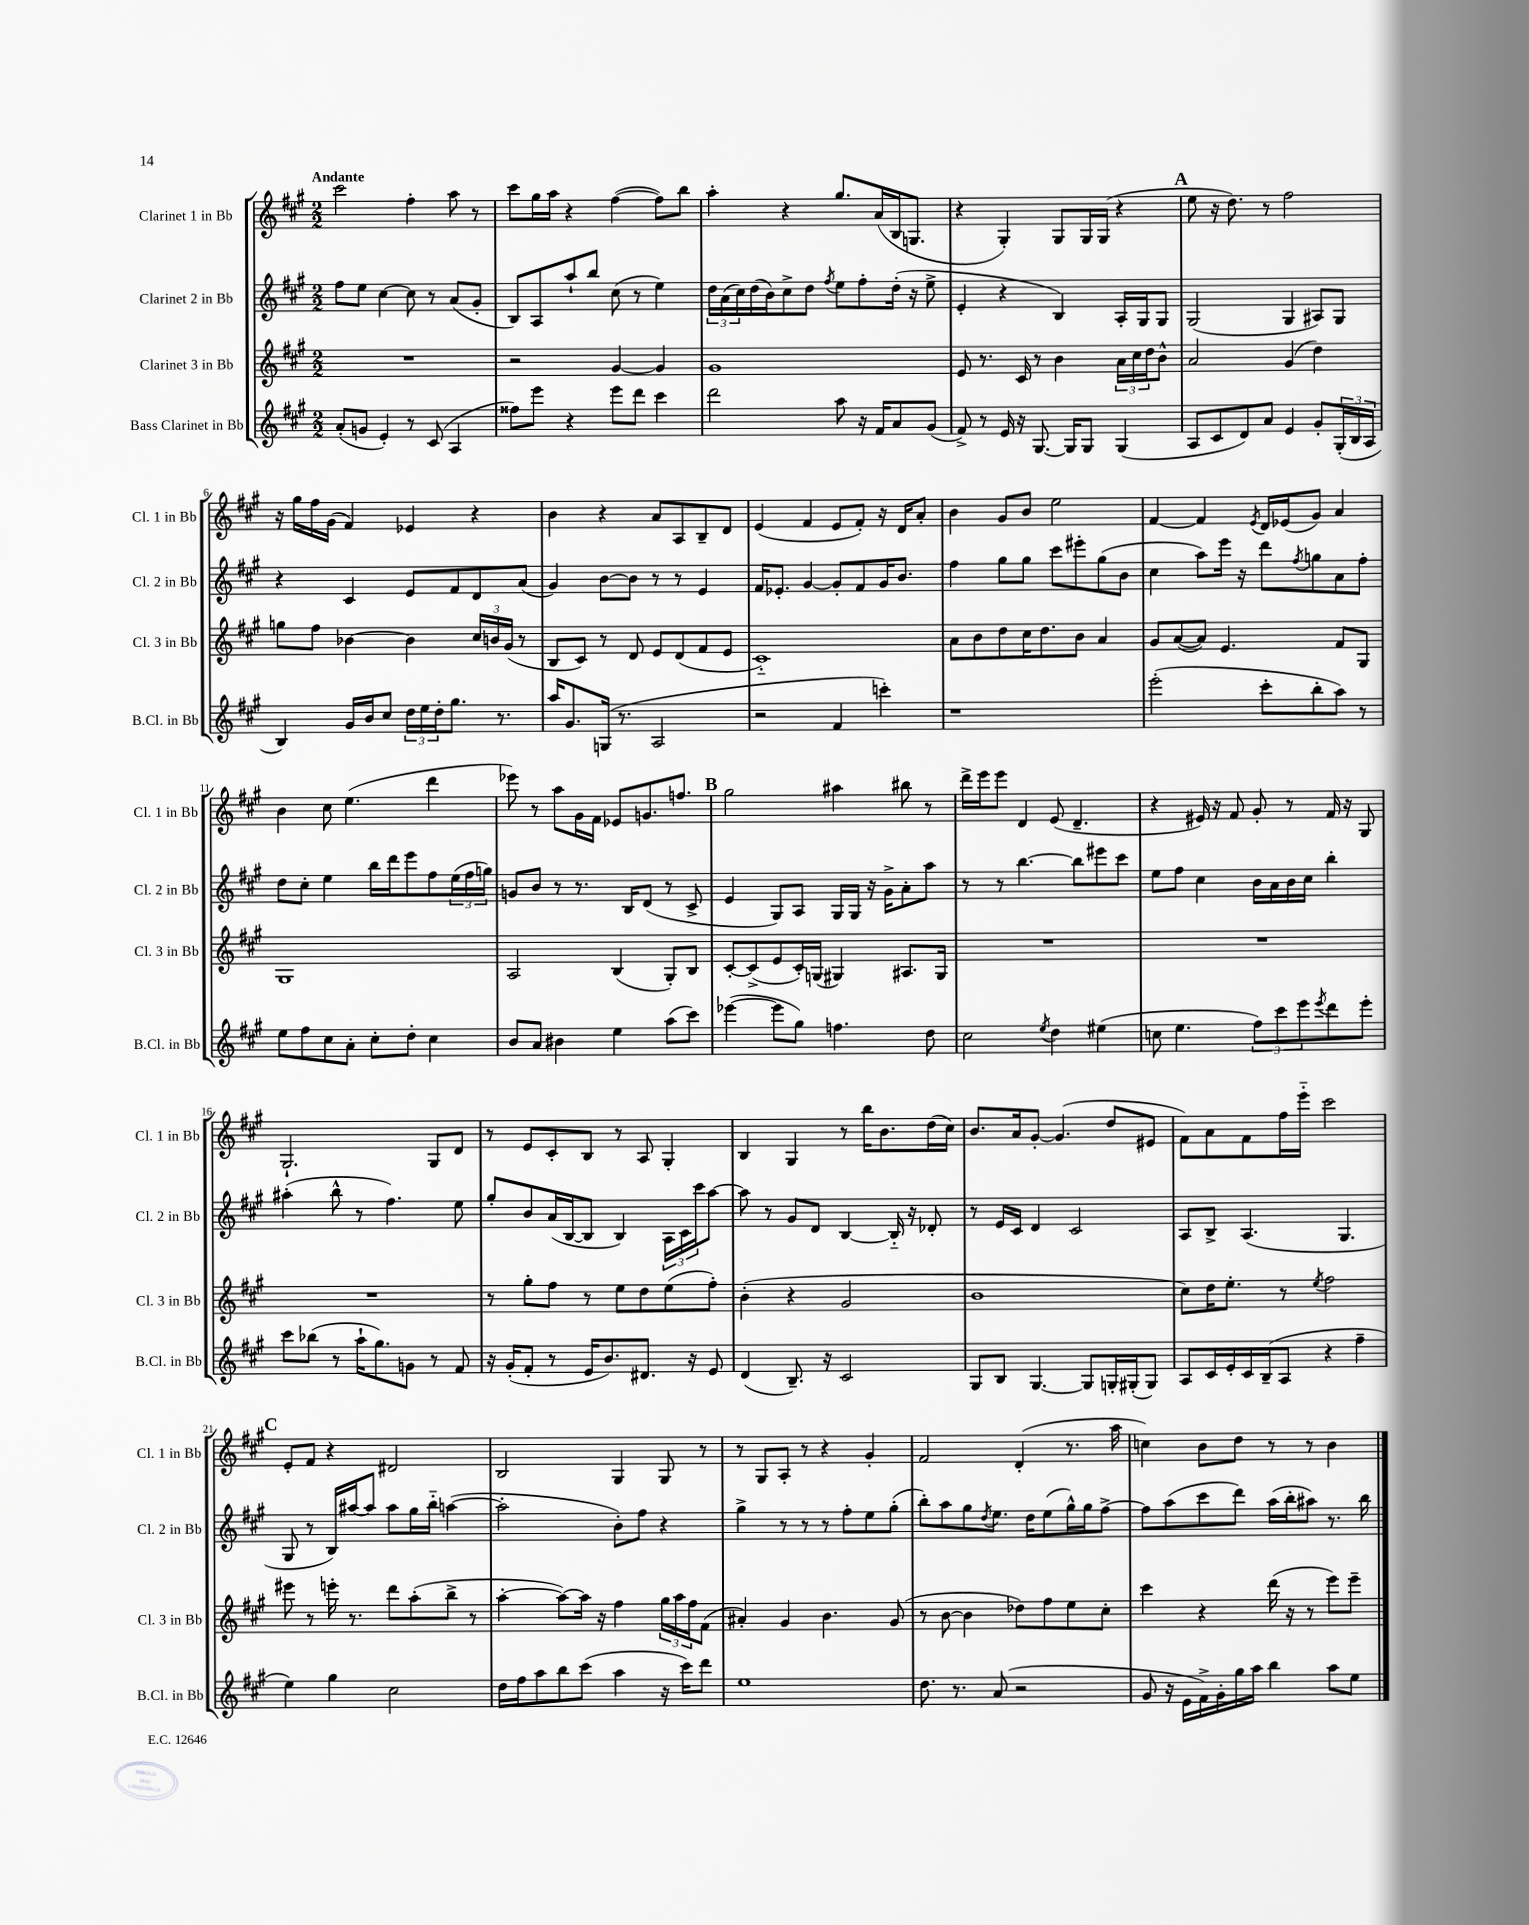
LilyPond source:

<<
\new StaffGroup <<
\new Staff = "s0" \with { instrumentName = "Clarinet 1 in Bb" shortInstrumentName = "Cl. 1 in Bb" } {
    \clef treble \key a \major \numericTimeSignature \time 2/2 \tempo "Andante"
    cis'''2 fis''4-. a''8 r8 |
    cis'''8 gis''16 a''16 r4 fis''4~( fis''8) b''8 |
    a''4-. r4 gis''8. a'16( b16 g8. |
    r4 gis4-.) gis8 gis16 gis16( r4 |
    \mark \markup { \bold "A" } e''8 r16 d''8.) r8 fis''2 |
    r16 gis''16 fis''16 gis'16( fis'4) ees'4 r4 |
    b'4 r4 a'8 a8 b8-- d'8 |
    e'4( fis'4 e'8 fis'8-.) r16 d'16 a'8-. |
    b'4 gis'8 b'8 e''2 |
    fis'4~ fis'4 \acciaccatura { e'8 } d'16 ees'16( gis'8) a'4 |
    b'4 cis''8 e''4.( d'''4 |
    ees'''8) r8 a''8 gis'16 fis'16 ees'8 g'8. f''8. |
    \mark \markup { \bold "B" } gis''2 ais''4 bis''8 r8 |
    d'''16-> e'''16 e'''8 d'4 e'8( d'4.-- |
    r4 eis'16) r16 fis'8 gis'8-. r8 fis'16 r16 gis8 |
    gis2.-! gis8 d'8 |
    r8 e'8 cis'8-. b8 r8 a8 gis4-. |
    b4 gis4 r8 b''16 b'8. d''16( cis''16) |
    b'8. a'16 gis'8~-. gis'4.( d''8 eis'8 |
    fis'8) a'8 fis'8 fis''16 e'''16-_ cis'''2 |
    \mark \markup { \bold "C" } e'8-. fis'8 r4 dis'2 |
    b2 gis4 gis8 r8 |
    r8 gis8 a8-. r8 r4 gis'4-. |
    fis'2 d'4-.( r8. a''16 |
    c''4) b'8 d''8 r8 r8 b'4 \bar "|." |
}
\new Staff = "s1" \with { instrumentName = "Clarinet 2 in Bb" shortInstrumentName = "Cl. 2 in Bb" } {
    \clef treble \key a \major \numericTimeSignature \time 2/2
    fis''8 e''8 cis''4~ cis''8 r8 a'8( gis'8-. |
    b8) a8 a''8-! b''8 cis''8( r8 e''4) |
    \tuplet 3/2 { d''16 a'16( cis''16) } d''16( b'16) cis''8-> d''8 \acciaccatura { fis''8 } e''8 fis''8-. d''16-.( r16 e''8-> |
    e'4-. r4 b4) a16-. gis16 gis8 |
    \mark \markup { \bold "A" } gis2( gis4 ais8) gis8 |
    r4 cis'4 e'8 fis'8 d'8 a'8( |
    gis'4) b'8~ b'8 r8 r8 e'4 |
    fis'16 ees'8.-. gis'4~ gis'8-. fis'8 gis'16 b'8. |
    fis''4 gis''8 gis''8 cis'''8 eis'''8-. gis''8( b'8 |
    cis''4 a''8) e'''16 r16 d'''8 \acciaccatura { fis''8 } g''8 a'8 fis''8-. |
    d''8 cis''8-. e''4 b''16 d'''16 e'''8 fis''8 \tuplet 3/2 { e''16( fis''16 g''16) } |
    g'8 b'8 r8 r8. b16 d'8( r8 cis'8-> |
    \mark \markup { \bold "B" } e'4 gis8) a8 gis16 gis16 r16 gis'16-> a'8-. a''8 |
    r8 r8 b''4.~ b''8 eis'''8 cis'''8 |
    e''8 fis''8 cis''4 b'16 a'16 b'16 cis''16 b''4-. |
    ais''4-.( b''8-^ r8 fis''4.) e''8 |
    gis''8-. b'8 a'16( b16~ b8 b4) \tuplet 3/2 { a16 cis'16 cis'''16 } a''8~ |
    a''8 r8 gis'8 d'8 b4~ b16-_ r16 des'8-. |
    r8 e'16 cis'16 d'4 cis'2 |
    a8 b8-> a4.( gis4. |
    \mark \markup { \bold "C" } gis8 r8 b16) ais''16~ ais''8 ais''8 gis''16 b''16-_ a''4~( |
    a''2-. b'8-.) fis''8 r4 |
    gis''4-> r8 r8 r8 fis''8-. e''8 gis''8-.( |
    b''8-.) a''8 gis''8 \acciaccatura { d''8 } e''8. d''16 e''8( gis''16-^) gis''16 fis''8~-> |
    fis''8 a''8( cis'''8 d'''8) a''16( b''16-. ais''8) r8. b''16 \bar "|." |
}
\new Staff = "s2" \with { instrumentName = "Clarinet 3 in Bb" shortInstrumentName = "Cl. 3 in Bb" } {
    \clef treble \key a \major \numericTimeSignature \time 2/2
    R1 |
    r2 gis'4~ gis'4 |
    gis'1 |
    e'8 r8. cis'16 r8 b'4 \tuplet 3/2 { a'16 cis''16 d''16 } b'8-^ |
    \mark \markup { \bold "A" } a'2 gis'4( d''4) |
    g''8 fis''8 bes'4~ bes'4 \tuplet 3/2 { cis''16 b'16 gis'16( } r8 |
    b8 cis'8) r8 d'8 e'8 d'8( fis'8 e'8 |
    cis'1-_) |
    a'8 b'8 d''8 cis''16 d''8. b'8 a'4 |
    gis'8 a'8~( a'8) e'4. fis'8 gis8 |
    gis1 |
    a2 b4( gis8-.) b8 |
    \mark \markup { \bold "B" } cis'8~-. cis'8->( e'8 cis'16-.) g16( gis4) ais8. gis16 |
    R1 |
    R1 |
    R1 |
    r8 gis''8-. fis''8 r8 e''8 d''8 e''8( fis''8-.) |
    b'4-.( r4 gis'2 |
    b'1 |
    cis''8) d''16 e''8.-. r8 \acciaccatura { e''8 } fis''2 |
    \mark \markup { \bold "C" } eis'''8 r8 e'''16-. r8. d'''8 a''8-.( b''8-> r8 |
    a''4~-. a''8~) a''16 r16 fis''4 \tuplet 3/2 { gis''16 a''16 fis''16 } fis'8( |
    ais'4-.) gis'4 b'4. gis'8( |
    r8 b'8~ b'4 des''8) fis''8 e''8 cis''8-. |
    cis'''4 r4 d'''16( r16 r8 e'''8) e'''8-- \bar "|." |
}
\new Staff = "s3" \with { instrumentName = "Bass Clarinet in Bb" shortInstrumentName = "B.Cl. in Bb" } {
    \clef treble \key a \major \numericTimeSignature \time 2/2
    a'8-.( g'8 e'4-.) r8 cis'8( a4 |
    fisis''8) e'''8 r4 e'''8 d'''8 cis'''4 |
    d'''2 a''8 r16 fis'16 a'8 gis'8( |
    fis'8->) r8 e'16 r16 gis8.~ gis16 gis8 gis4( |
    \mark \markup { \bold "A" } a8 cis'8 d'8) a'8 e'4 gis'8-. \tuplet 3/2 { gis16-.( b16 a16 } |
    b4) gis'16 b'16 cis''8 \tuplet 3/2 { d''16 e''16 d''16-. } gis''8. r8. |
    a''16 gis'8. g16( r8. a2 |
    r2 fis'4 c'''4-.) |
    r1 |
    e'''2-.( cis'''8-. b''8-. a''8) r8 |
    e''8 fis''8 cis''8 a'8-. cis''8-. d''8-. cis''4 |
    b'8 a'8 bis'4 e''4 a''8( cis'''8) |
    \mark \markup { \bold "B" } ees'''4~( ees'''8 gis''8) f''4. d''8 |
    cis''2 \acciaccatura { e''8 } d''4 eis''4( |
    c''8 e''4. \tuplet 3/2 { fis''8) cis'''8 e'''8 } \acciaccatura { e'''8 } d'''8 e'''8-. |
    cis'''8 bes''8( r8 a''16-! gis''8.) g'8 r8 fis'8 |
    r16 gis'16-.( fis'8-. r8 e'16 b'8.) dis'8. r16 e'8 |
    d'4( b8.--) r16 cis'2 |
    gis8 b8 gis4.~ gis8 g16-. gis16-.( gis8) |
    a8 cis'16 e'16-. cis'16 b16--( a8 r4 fis''4-- |
    \mark \markup { \bold "C" } e''4) gis''4 cis''2 |
    d''16 fis''16 a''8 b''8 cis'''8( a''4 r16 cis'''16) d'''8 |
    e''1 |
    d''8. r8. a'8( r2 |
    gis'8 r16 e'16 fis'16->) gis'16-. gis''16 a''16 b''4 a''8 e''8 \bar "|." |
}
>>
>>
